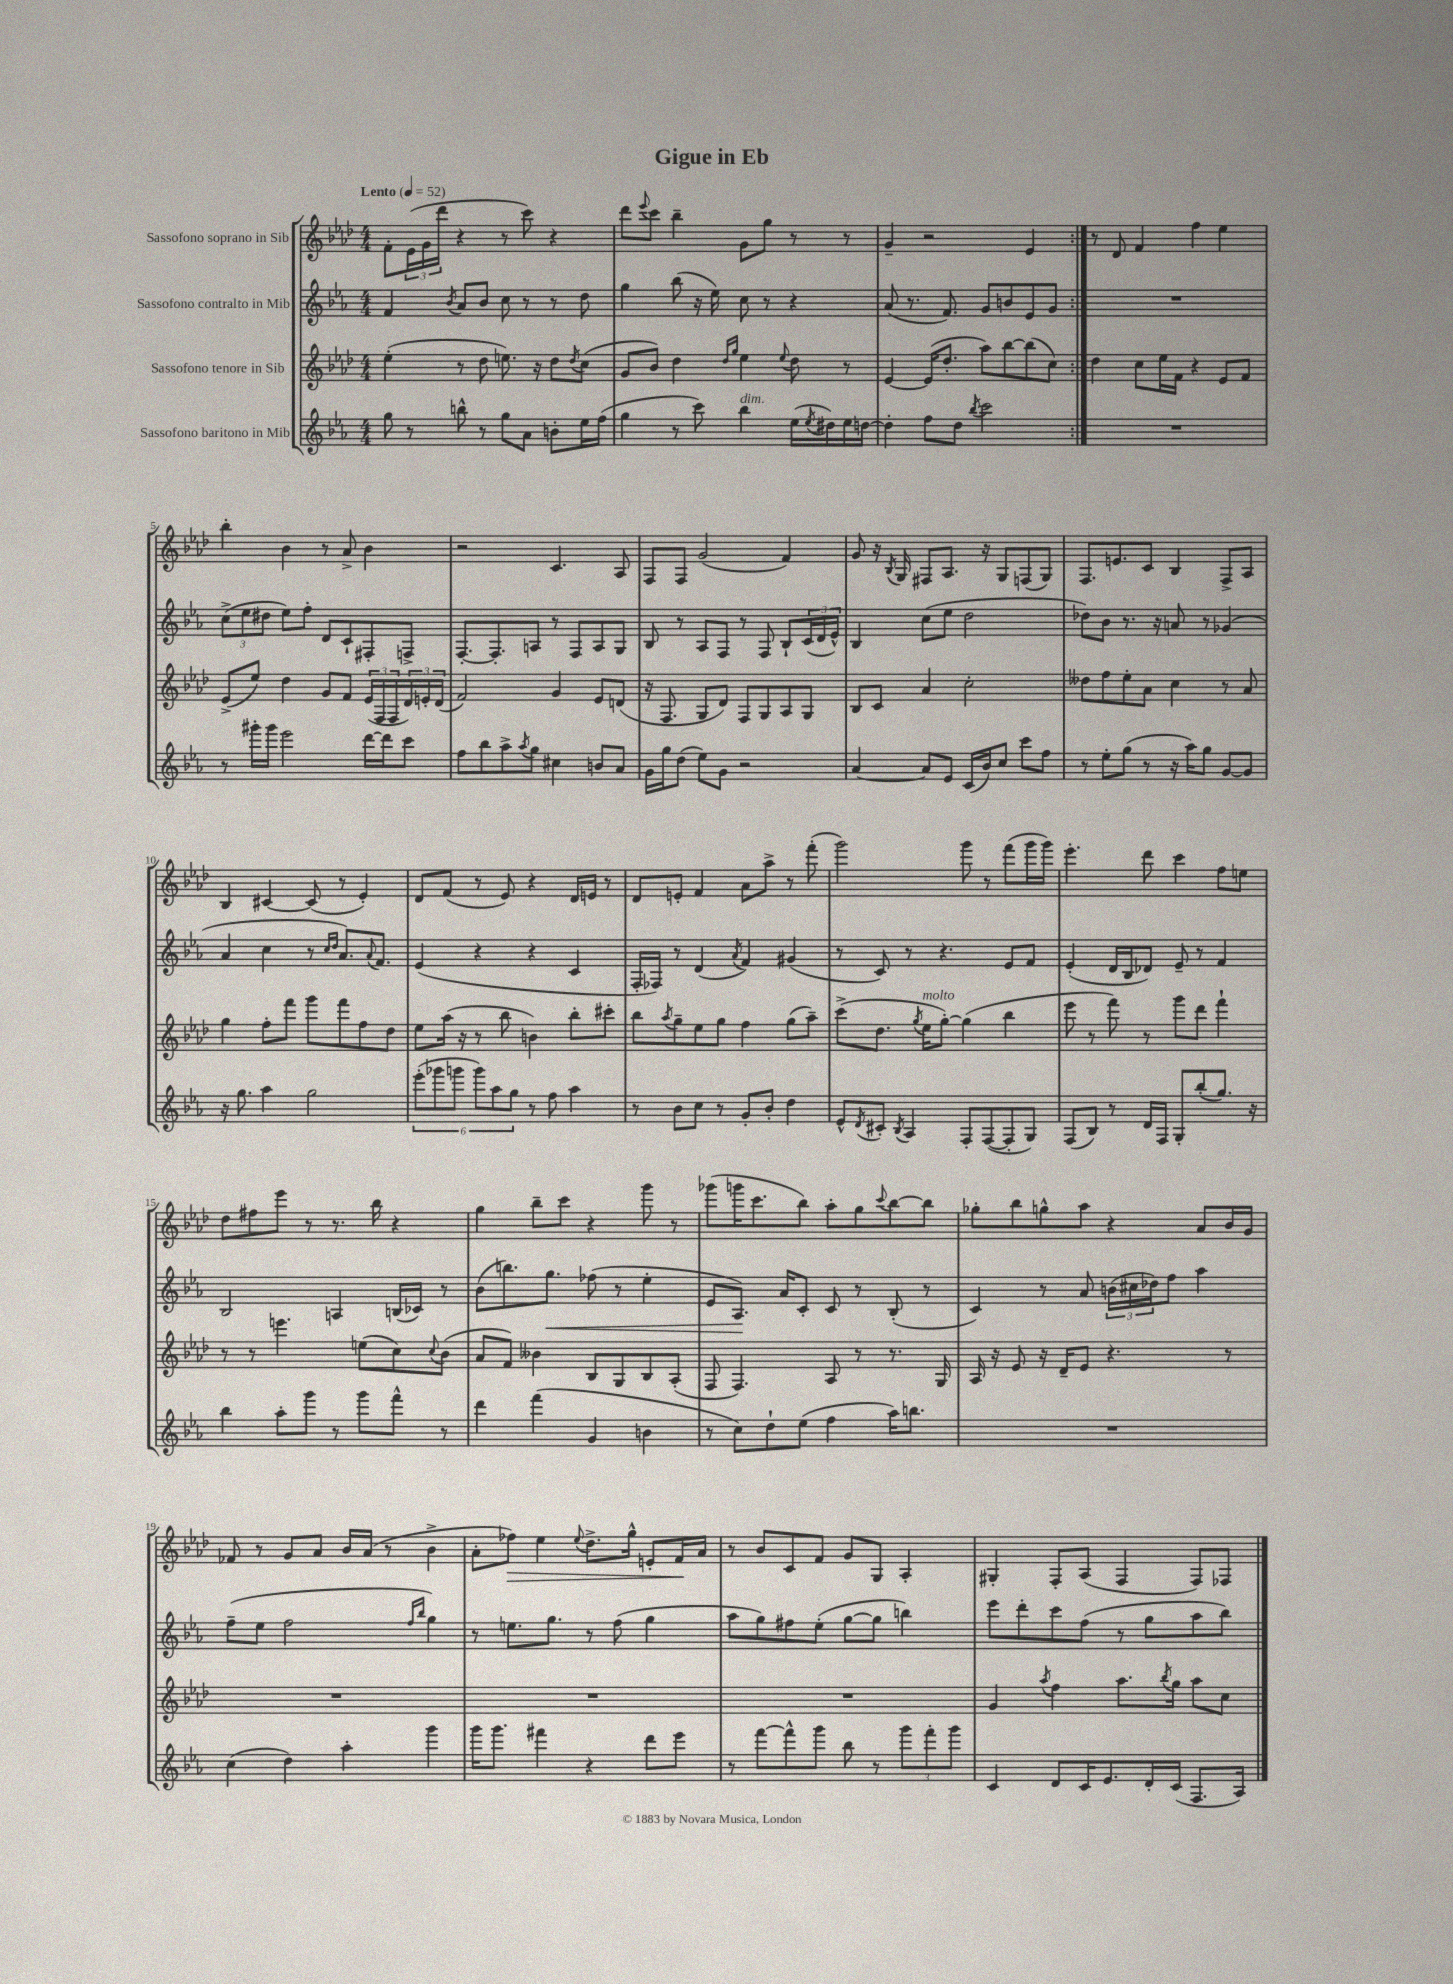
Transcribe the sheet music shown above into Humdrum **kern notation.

**kern	**kern	**kern	**kern
*staff4	*staff3	*staff2	*staff1
*clefG2	*clefG2	*clefG2	*clefG2
*k[b-e-a-]	*k[b-e-a-d-]	*k[b-e-a-]	*k[b-e-a-d-]
*M4/4	*M4/4	*M4/4	*M4/4
*MM52	*MM52	*MM52	*MM52
8gg\	(4ee-'\	4f/	8f'\L
8r	.	.	(24e-\L
.	.	.	24g\
.	.	.	24ddd-\JJ
.	.	8qb-/	.
8bb^^\	8r	8a-/L	4r
8r	8dd-\	8b-/J	.
8gg\L	8.ee\)	8cc\	8r
8a-\J	.	8r	8ccc\)
.	16r	.	.
8b'\L	8dd-\L	8r	4r
.	8qdd-/	.	.
16ee-\L	(8cc\J	8dd\	.
(16ff\JJ	.	.	.
=	=	=	=
4gg\	8g/L	4gg\	8ddd-\L
.	.	.	8qqeee-/
.	8b-/J)	.	8ccc\J
8r	4dd-\	(8bb-\	4bb-~\
8ccc\)	.	16r	.
.	.	16ee-\)	.
.	16qqdd-/LL	.	.
.	16qqgg/JJ	.	.
4bb-\	4ee-\	8cc\	8g\L
.	.	8r	8gg\J
.	8qqee-/	.	.
(16ee-\LL	8dd-\	4r	8r
8qee-/	.	.	.
16dd#\)	.	.	.
16ee-\	8r	.	8r
[16dd\JJ	.	.	.
=	=	=	=
4dd'\]	[4e-/	(8a-/	4g~/
.	.	8.r	.
8ff\L	(16e-/]LK	.	2r
.	8.dd-'/J	8.f/)	.
8dd\J	.	.	.
8qbb-/	.	.	.
2ccc\	8aa-\L)	8g/L	.
.	[8bb-\	8b/	.
.	(8bb-\]	8e-/	4e-/
.	8cc\J)	8g/J	.
=:|!	=:|!	=:|!	=:|!
1r	4dd-\	1r	8r
.	.	.	8d-/
.	8cc\L	.	4f/
.	16ee-\L	.	.
.	16f\JJ	.	.
.	4r	.	4ff\
.	8e-/L	.	4ee-\
.	8f/J	.	.
=	=	=	=
8r	(8e-^/L	(12cc^\L	4bb-'\
.	.	12ee-\	.
16ggg#'\LL	8ee-/J)	.	.
.	.	12dd#\J	.
16ggg#\JJ	.	.	.
2eee-\	4dd-\	8ee-\L)	4b-\
.	.	8ff'\J	.
.	8g/L	8d/L	8r
.	8f/J	8c`/	8a-^/
[16ddd\LL	(24e-/LL	8F#'/	4b-\
.	24F/	.	.
16ddd\]J	.	.	.
.	24F/	.	.
8ccc\J	24d-/)	8F^/J	.
.	24e'/	.	.
.	(24d-/JJ	.	.
=	=	=	=
8ff\L	2f/)	[8.F'/L	2r
8bb-\	.	.	.
.	.	8.F'/]	.
8aa-^\	.	.	.
8qaa-/	.	.	.
8gg\J	.	8A/J	.
4cc#\	4g/	8r	4.c/
.	.	8F/L	.
8b/L	8e-/L	8A/	.
8a-/J	(8d/J	8G/J	8A-/
=	=	=	=
16g\LL	16r	8B-/	8F/L
16gg\J	8.F/	.	.
(8dd\J	.	8r	8F/J
8ee-\L)	8G/L	8A-/L	(2g/
8g\J	8d-/J)	8F/J	.
2r	8F/L	8r	.
.	8G/	8F/	.
.	8A-/	8B-`/L	4f/)
.	8G/J	(24c/L	.
.	.	24d/	.
.	.	24e-^^/JJ)	.
=	=	=	=
[4a-/	8B-/L	4B-/	8g/
.	8c/J	.	16r
.	.	.	8qB-/
.	.	.	16G/
8a-/]L	4a-/	(8cc\L	8F#/L
8e-/J	.	8ee-\J	8.A-/J
(16c/LL	2cc'\	2dd\	.
16b-/J)	.	.	16r
8cc/J	.	.	8G/L
8ccc\L	.	.	(8F/
8ff\J	.	.	8G/J)
=	=	=	=
8r	8dd--\L	8dd-\L)	8.F/L
8ee-'\L	8ff\	8b-\J	.
.	.	.	8.e/
(8gg\J	8ee-'\	8.r	.
8r	8a-\J	.	8c/J
.	.	16r	.
16r	4cc\	8a/	4B-/
16aa-\LK)	.	.	.
8gg\J	.	8r	.
[8g/L	8r	(4g-/	8F^/L
8g/]J	8a-/	.	8A-/J
=	=	=	=
16r	4gg\	4a-/	4B-/
8.gg\	.	.	.
4aa-\	8ff'\L	4cc\	[4c#/
.	8fff\J	.	.
2gg\	8ggg\L	8r	(8c#/]
.	.	16qqcc/LL	.
.	.	16qqdd/JJ	.
.	8fff\	8.a-/L)	8r
.	8ff\	.	4e-'/)
.	.	8qqa-/	.
.	.	8.f/J	.
.	8dd-\J	.	.
=	=	=	=
(12eee-'\L	8ee-\L	(4e-/	8d-/L
12ggg-\	.	.	.
.	(16aa-\Jk	.	(8f/J
12ggg\J	.	.	.
.	16r	.	.
12ggg\L)	8r	4r	8r
12aa-\	.	.	.
.	8bb-\	.	8e-/)
12gg\J	.	.	.
8r	4b\)	4r	4r
8ff\	.	.	.
4aa-\	8bb-'\L	4c/	16d-/LL
.	.	.	16e/JJ
.	8ccc#'\J	.	8r
=	=	=	=
8r	8bb-\L	16F'/LL	8d-/L
.	.	16F-/JJ)	.
.	8qaa-/	.	.
8b-\L	8gg~\	8r	8e'/J
8cc\J	8ee-\	(4d/	4f/
8r	8gg\J	.	.
.	.	8qa-/	.
8g'/L	4ff\	4f/)	8a-\L
8b-'/J	.	.	8aa-^\J
4dd\	(8gg\L	(4g#/	8r
.	8aa-~\J)	.	(8fff'\
=	=	=	=
8e-^^/L	(8ccc^\L	8r	2ggg\)
8qd/	.	.	.
8c#'/J	8.dd-\J	8c/)	.
8qB-/	.	.	.
4A-/	.	8r	.
.	8qgg/	.	.
.	16ee-\LK	.	.
.	[8gg'\J)	4.r	.
8F'/L	(4gg\]	.	8ggg\
([8F/	.	.	8r
8F'/]	4bb-\	8e-/L	(8fff\L
8G/J)	.	8f/J	16ggg\L
.	.	.	16ggg\JJ)
=	=	=	=
(8F/L	8eee-\	(4e-'/	4.eee-'\
8B-/J)	8r	.	.
8r	8fff\)	16d/LL	.
.	.	16B-/J	.
16d/LL	8r	8d-/J)	8ddd-\
16F/JJ	.	.	.
8G'/L	8ggg\L	8e-~/	4ccc\
(8bb-'/	8ddd-\J	8r	.
8.gg/J)	4fff`\	4f/	8ff\L
.	.	.	8ee\J
16r	.	.	.
=	=	=	=
4bb-\	8r	2B-/	8dd-\L
.	8r	.	8ff#\
8aa-'\L	4.eee\	.	8eee-\J
8ggg\J	.	.	8r
8r	.	4A/	8.r
8ggg\L	(8ee\L	.	.
.	.	.	16bb-\
8fff^^\J	8cc\)	(16B/LL	4r
.	.	16c-/JJ)	.
.	8qqcc/	.	.
8r	(8b-\J	8r	.
=	=	=	=
4ddd\	8a-/L	(8b-\L	4gg\
.	8f/J)	8.bb\)	.
(4fff\	4b--\	.	8bb-~\L
.	.	8.gg\J	.
.	.	.	8ccc\J
4g/	8B-/L	(8ff-\	4r
.	8G/	8r	.
4b\	8B-/	4ee-'\	8ggg\
.	(8A-'/J	.	8r
=	=	=	=
8r	8F/	8e-/L	(8ggg-\L
8cc\L)	4.F/)	8.A-/J)	16ggg\K
.	.	.	8.ccc\
8dd`\	.	.	.
.	.	16a-/LK	.
(8ee-\J	.	8c'/J	8bb-\J)
4ff\	8A-/	8c/	8aa-'\L
.	8r	8r	8gg\
.	.	.	8qqccc/
16aa-\LK)	8.r	(8B-'/	[8bb-\
8.bb\J	.	.	.
.	.	8r	8bb-\]J
.	16G/	.	.
=	=	=	=
1r	16A-/	4c/)	8gg-'\L
.	16r	.	.
.	8e-/	.	8bb-\
.	16r	8r	8gg^^\
.	16d-~/LK	.	.
.	8e-/J	8a-/	8aa-\J
.	4.r	(24b\LL	4r
.	.	24cc#\	.
.	.	24dd-\J)	.
.	.	8ff\J	.
.	.	4aa-\	8a-/L
.	8r	.	16b-/L
.	.	.	16g/JJ
=	=	=	=
(4cc\	1r	(8ff~\L	8f-/
.	.	8ee-\J	8r
4dd\)	.	2ff\	8g/L
.	.	.	8a-/J
4aa-'\	.	.	16b-/LL
.	.	.	(16a-/JJ
.	.	.	8r
.	.	16qqff/LL	.
.	.	16qqbb-/JJ	.
4ggg\	.	4gg\)	4b-^\
=	=	=	=
16ggg\LK	1r	8r	8a-'\L
8.ggg\J	.	.	.
.	.	8.ee\L	8ff-\J)
4fff#\	.	.	4ee-\
.	.	8.gg\J	.
.	.	.	8qqee-/
4r	.	8r	8.dd-^\L
.	.	(8ff\	.
.	.	.	16gg^^\Jk
8ddd\L	.	4gg\	8e'/L
8eee-\J	.	.	16f/L
.	.	.	16a-/JJ
=	=	=	=
8r	1r	8aa-\L	8r
[8fff\L	.	8gg\)	8b-/L
8fff^^\]	.	8ff#\	8c/
8ggg\J	.	(8ee-'\J	8f/J
8bb-\	.	[8gg\L	8g/L
8r	.	8gg\]J	8G/J
12ggg\L	.	4bb\)	4A-'/
12fff'\	.	.	.
12ggg\J	.	.	.
=	=	=	=
4c/	4g/	8eee-\L	4G#'/
.	.	8ddd'\	.
.	8qaa-/	.	.
8d/L	4ff\	8ccc\	8F'/L
16c/K	.	(8ff\J	(8A-/J
8.e-/	.	.	.
.	8.aa-\L	8r	4F/
16d'/L	.	8gg\L	.
.	8qbb-/	.	.
(16c/JJ	16gg\Jk	.	.
8.F/L	8aa-\L	8aa-\	8F/L)
.	8cc\J	8bb-\J)	8F-/J
16A-/Jk)	.	.	.
==	==	==	==
*-	*-	*-	*-
